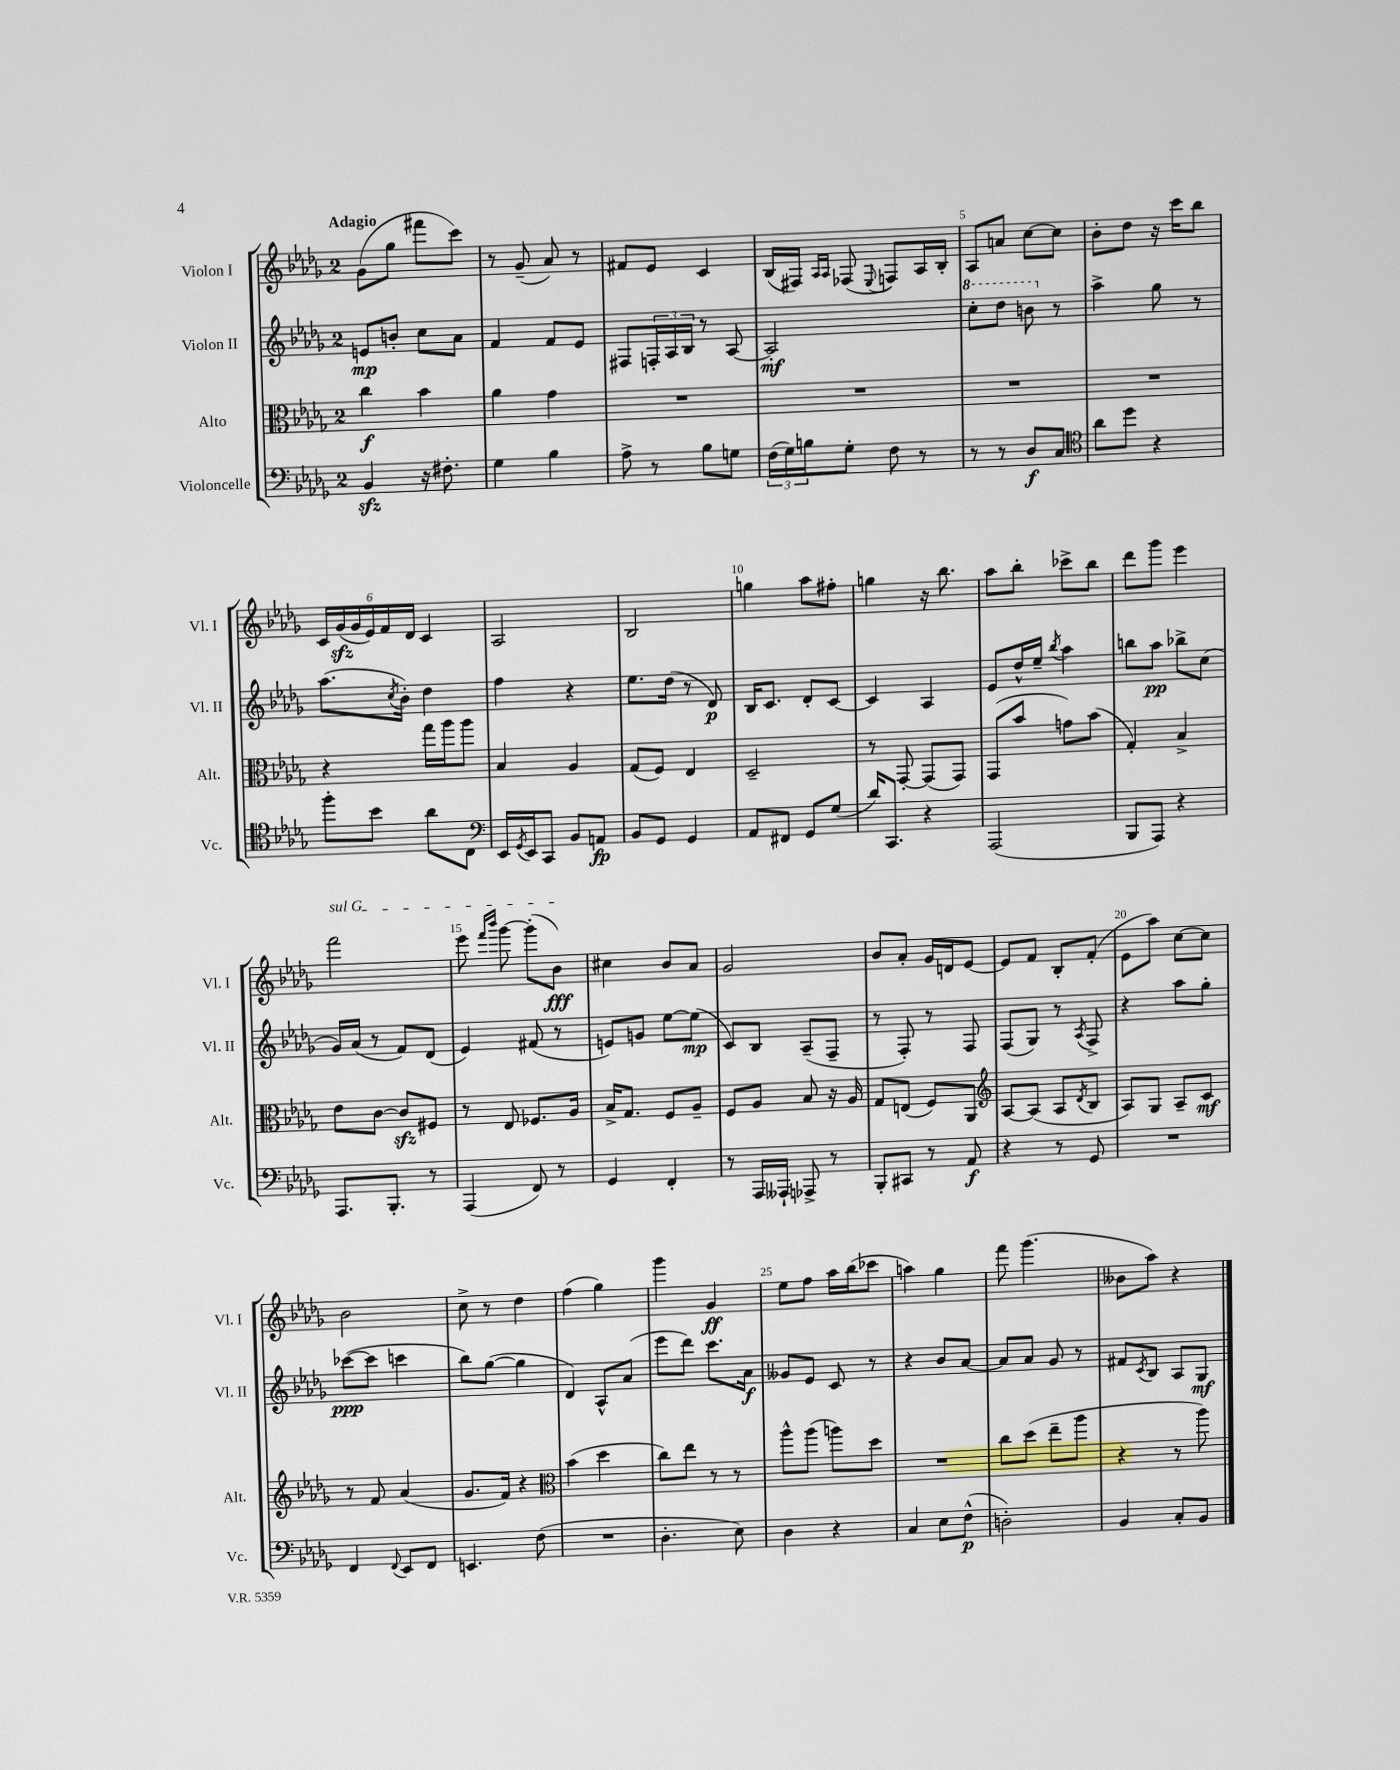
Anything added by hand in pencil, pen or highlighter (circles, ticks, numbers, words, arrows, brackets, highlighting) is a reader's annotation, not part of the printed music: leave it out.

**kern	**kern	**kern	**kern
*staff4	*staff3	*staff2	*staff1
*clefF4	*clefC3	*clefG2	*clefG2
*k[b-e-a-d-g-]	*k[b-e-a-d-g-]	*k[b-e-a-d-g-]	*k[b-e-a-d-g-]
*M2/4	*M2/4	*M2/4	*M2/4
4BB-	4cc	8e	(8g-
.	.	8b'	8gg-
16r	4b-	8cc	8fff#
8.F#'	.	.	.
.	.	8a-	8ccc)
=	=	=	=
4G-	4a-	4f	8r
.	.	.	(8g-~
4B-	4g-	8f	8a-)
.	.	8e-	8r
=	=	=	=
8A-^	2r	8F#	8f#
8r	.	24F'	8e-
.	.	24A-	.
.	.	24B-	.
8B-	.	8r	4c
8G	.	[8A-	.
=	=	=	=
(24F	2r	2A-']	(16B-
24G-)	.	.	.
.	.	.	16F#)
24B	.	.	.
.	.	.	16qqA-
.	.	.	16qqA-
8G-'	.	.	(8F-
.	.	.	8qqE-
8F	.	.	8F)
8r	.	.	16A-
.	.	.	16B-'
=	=	=	=
8r	2r	8ccc'	8A-
8r	.	8ddd-	8a
8D-	.	8bb	[8cc
8C	.	8r	8cc]
=	=	=	=
*clefC4	*	*	*
8a-	2r	4aa-^	8b-'
8dd-	.	.	8dd-
4r	.	8gg-	16r
.	.	.	16ccc
.	.	8r	8bb-
=	=	=	=
8ff'	4r	(8.aa-	24c
.	.	.	(24g-
.	.	.	24g-
8b-	.	.	24e-)
.	.	.	24f
.	.	8qcc	.
.	.	16b-')	.
.	.	.	24d-
8a-	16gg-	4dd-	4c
.	16aa-	.	.
8C	8aa-	.	.
=	=	=	=
*clefF4	*	*	*
16EE-	4B-	4ff	2A-
8qGG-	.	.	.
16EE-	.	.	.
8CC	.	.	.
8BB-	4A-	4r	.
8AA	.	.	.
=	=	=	=
8BB-	(8G-	8.ee-	2B-
8GG-	8F)	.	.
.	.	(16dd-	.
4GG-	4E-	8r	.
.	.	8d-)	.
=	=	=	=
8AA-	2D-~	16B-	4gg
.	.	8.c	.
8FF#	.	.	.
8GG-	.	8d-'	8aa-
(8G-	.	[8c	8ff#'
=	=	=	=
16d-)	8r	4c]	4gg
8.CC	.	.	.
.	[8GG-'	.	.
4r	(8GG-]	4A-	16r
.	.	.	8.bb-
.	8GG-)	.	.
=	=	=	=
(2AAA-	(8GG-	8e-	8aa-
.	8b-	16dd-^^	8bb-'
.	.	16ee-~	.
.	.	8qbb-	.
.	8g)	4aa-	8ccc-^
.	(8b-	.	8bb-
=	=	=	=
8BBB-	4G-')	8bb	8ddd-
8AAA-)	.	8aa-	8ggg-
4r	4B-^	8bb-^	4eee-
.	.	(8cc	.
=	=	=	=
8.AAA-	8e-	16g-)	2fff
.	.	(16a-	.
.	[8c	8r	.
8.BBB-'	.	.	.
.	8c]	8f)	.
8r	8F#	(8d-	.
=	=	=	=
(4AAA-	8r	4e-)	8eee-
.	.	.	16qqfff
.	.	.	16qqbbb-
.	8E-	.	[8ggg-
8FF)	8.F-	(8f#	(8ggg-']
8r	.	8r	8b-)
.	16A-	.	.
=	=	=	=
4GG-	16B-^	8e)	4cc#
.	8.G-	.	.
.	.	8g	.
4FF'	8F	[8ee-	8b-
.	8A-~	(8ee-]	8a-
=	=	=	=
8r	8F	8c)	2g-
16AAA-	8A-	8B-	.
16AAA--`	.	.	.
8AAA-^	8B-	(8A-~	.
8r	16r	8F~	.
.	16A-	.	.
=	=	=	=
8BBB-'	8G-	8r	8b-
8CC#	(8E	8F')	8a-'
8r	8F)	8r	16g-
.	.	.	16d
8AA-	8AA-	8F	[8e-
=	=	=	=
*	*clefG2	*	*
4r	[8A-	(8F	8e-]
.	(8A-]	8G-)	8f
8r	8A-	8r	8B-'
.	8qd-	8qA-	.
8GG-	8B-	8F^	(8f'
=	=	=	=
2r	8A-)	4r	8e-
.	8G-	.	8aa-)
.	8A-~	8aa-	[8cc
.	8c	8gg-'	8cc]
=	=	=	=
4FF	8r	([8ccc-	2b-
.	8f	8ccc-]	.
8qqFF	.	.	.
8EE-	(4a-	4ccc	.
8FF	.	.	.
=	=	=	=
4.EE	8.g-	8bb-)	8cc^
.	.	([8gg-	8r
.	16f)	.	.
.	4r	4gg-]	4dd-
(8F	.	.	.
=	=	=	=
*	*clefC3	*	*
2r	(4b-	4d-)	(4ff
.	4dd-	8A-^^	4gg-)
.	.	(8a-	.
=	=	=	=
4.D-'	8cc)	8eee-	4ggg-
.	8ee-	8ddd-)	.
.	8r	8.ccc	4g-
8E-)	8r	.	.
.	.	16a-	.
=	=	=	=
4D-	8aa-^^	8g--	8ee-
.	(8aa-	8e-	8ff
4r	8aa)	8c	16aa-
.	.	.	(16bb-
.	8dd-	8r	8ccc-
=	=	=	=
4C	2r	4r	4aa)
8E-	.	8b-	4gg-
(8F^^	.	[8a-	.
=	=	=	=
2D')	8cc	8a-]	8fff
.	(8dd-	8a-	(4.ggg-
.	8ee-~	8g-	.
.	8aa-	8r	.
=	=	=	=
4BB-	4r	8f#	8b--
.	.	8qc	.
.	.	8B-	8aa-)
8C'	8r	8A-	4r
8BB-	8aa-)	8G-	.
==	==	==	==
*-	*-	*-	*-
